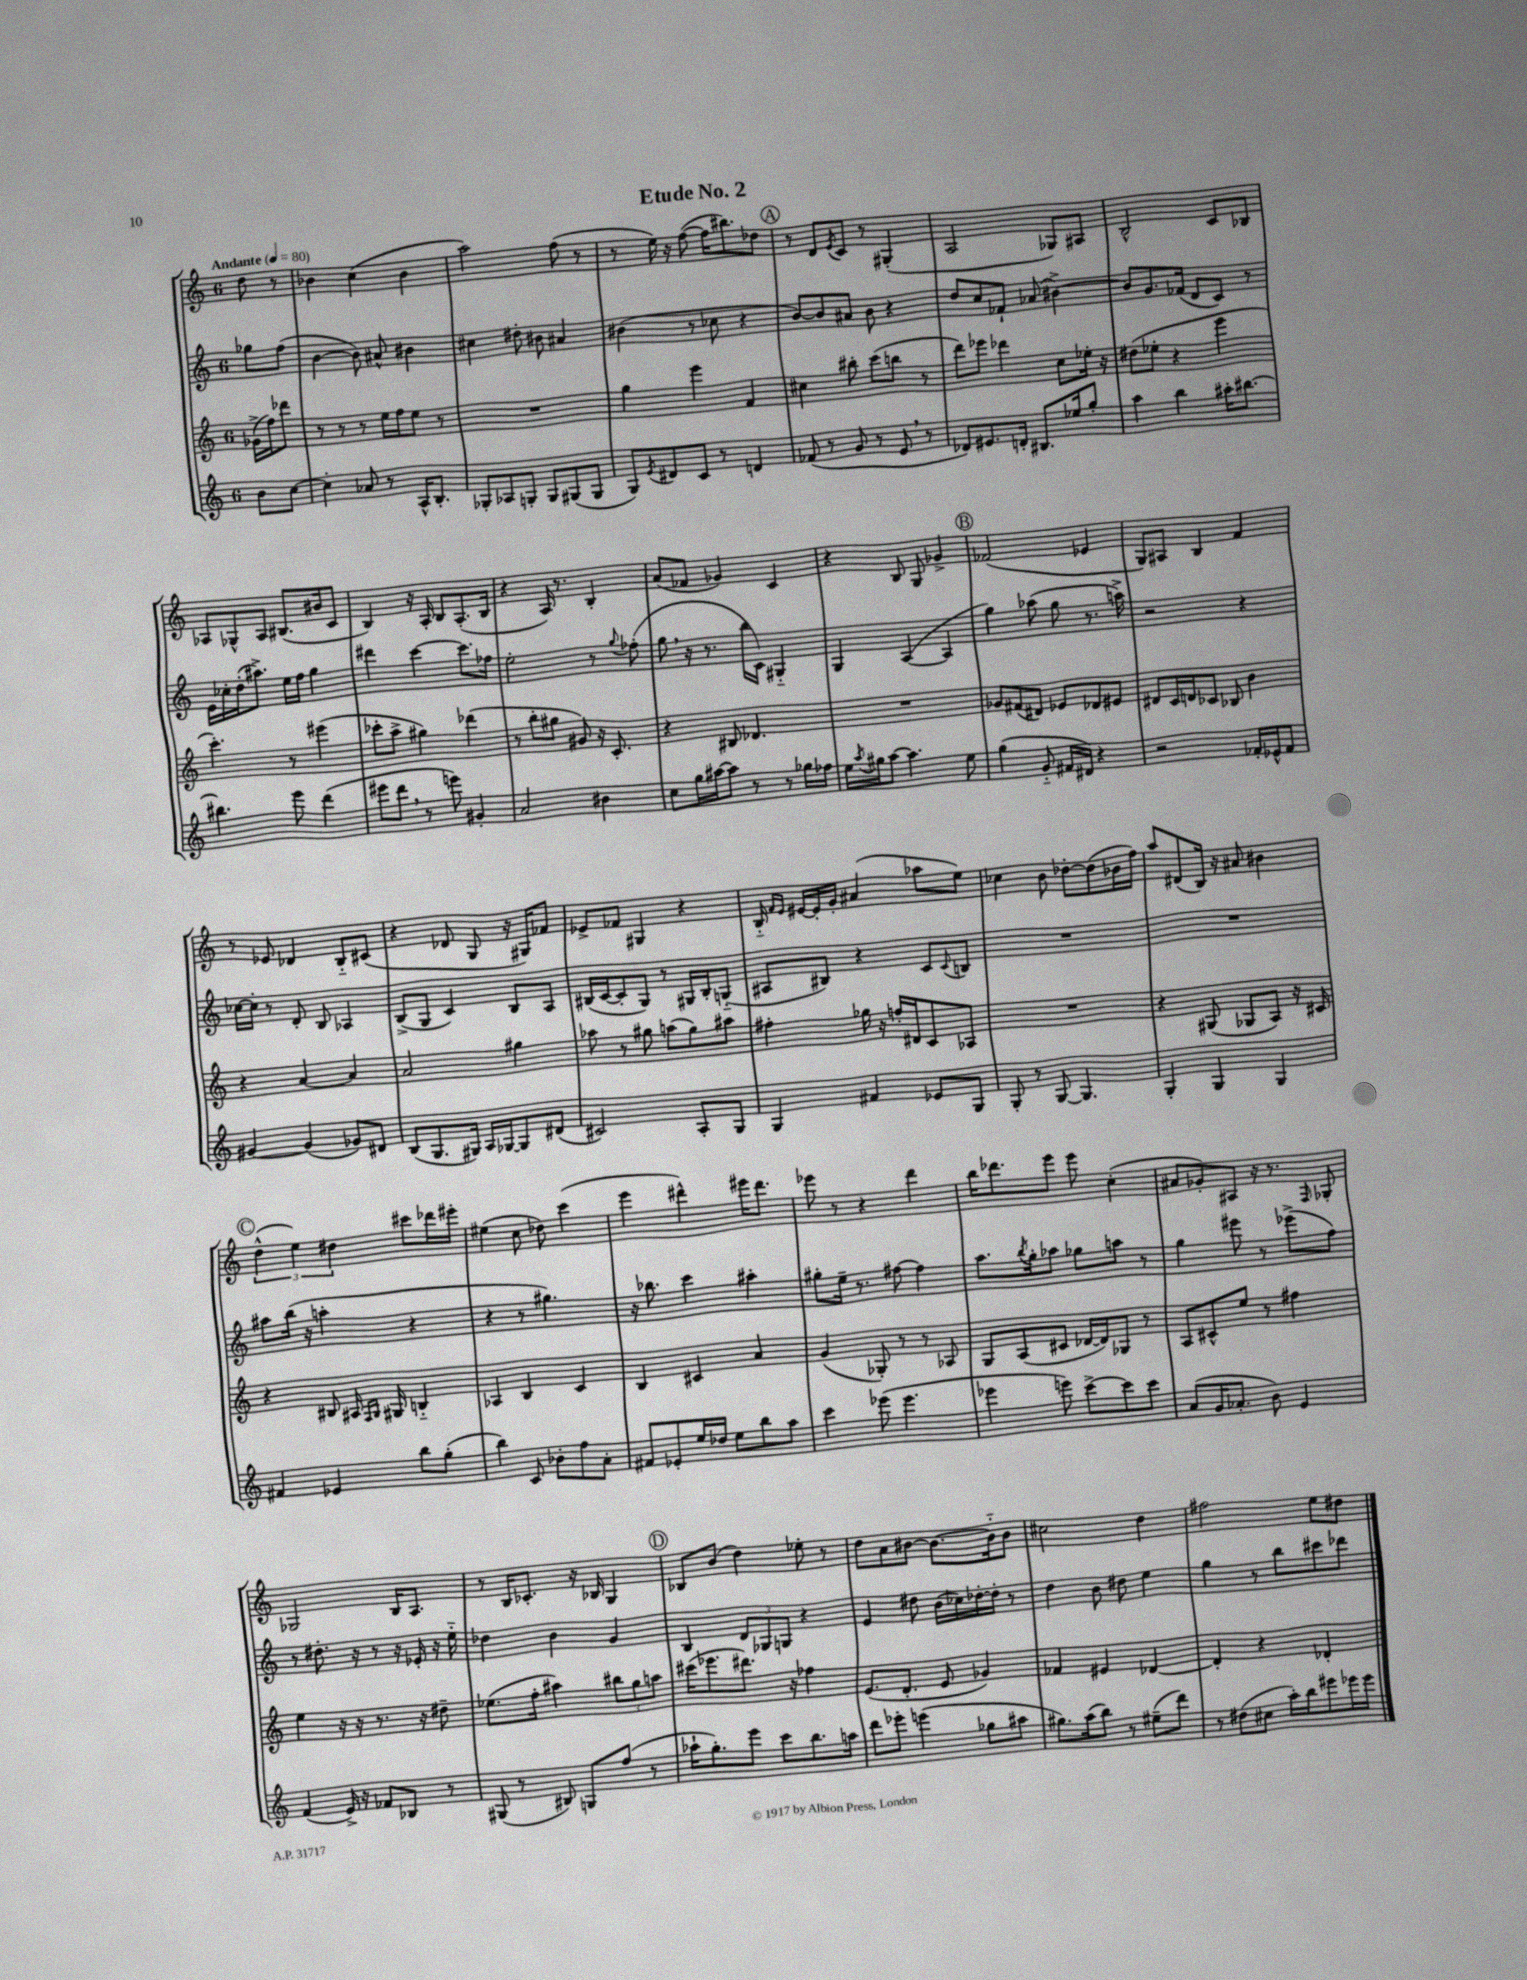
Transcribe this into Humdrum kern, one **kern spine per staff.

**kern	**kern	**kern	**kern
*staff4	*staff3	*staff2	*staff1
*clefG2	*clefG2	*clefG2	*clefG2
*k[]	*k[]	*k[]	*k[]
*M6/8	*M6/8	*M6/8	*M6/8
*MM80	*MM80	*MM80	*MM80
8b\L	(16g-^\LL	8gg-\L	8dd\
.	16ff\J)	.	.
[8cc\J	8ddd-\J	(8ff\J	8r
=	=	=	=
4cc'\]	8r	[4b\	4b-\
.	8r	.	.
8a-/	8r	8b\])	(4cc\
8r	16ee\LL	8a#^^/	.
.	16ff\J	.	.
16A^^/LK	8ee\J	4b#\	4b-\
8.B'/J	.	.	.
.	8r	.	.
=	=	=	=
8G-'/L	2.r	4cc#\	2aa\)
8A-/	.	.	.
8G'/J	.	8dd#'\	.
8G/L	.	8b#\	.
(8G#/	.	4a#/	(8ff\
8G#/J	.	.	8r
=	=	=	=
8G/L)	4gg\	(4b#\	8r
8qe/	.	.	.
8d#/	.	.	16ee\)
.	.	.	16r
8c/J	4eee\	8r	([8ff\
8r	.	8cc-\	16ff\]LK
.	.	.	8.bb#\)
4d/	4f/	4r	.
.	.	.	8dd-\J
=	=	=	=
(8f-/	4cc#\	[8b/L)	8r
8r	.	8b/]	8d/L
.	.	.	8qe/
8g/	8bb#'\	8a#/J	8c/J
8r	(8ccc\L	8b\	8r
8e/	8bb\J	4r	(4G#'/
8r	8r	.	.
=	=	=	=
8d-/L)	8ddd\L)	8dd/L	2A/
8.e#/	8eee-\J	8cc/	.
.	4ddd-\	8f-`/J	.
16d'/Jk	.	.	.
8.B#/L	.	(8a-/	.
.	8cc\L	[4b#^\)	8G-/L)
16ee-/k	.	.	.
8gg'/J	16ee-'\Jk	.	8A#/J
.	16r	.	.
=	=	=	=
4aa\	(8dd#\L	8b#/]L	2B^^/
.	8ee-'\J	8.g/	.
4bb\	4r	.	.
.	.	(16f-/Jk	.
.	.	8d/L	.
16aa#'\LK	4eee\	8c/J)	8c/L
[8.bb#\J	.	.	.
.	.	8r	8B-/J
=	=	=	=
4.bb#\]	4.ccc'\)	16e\LL	8A-/L
.	.	16cc-'\	.
.	.	(16dd'\J	8G-^^/
.	.	8.aa#^\J)	.
.	.	.	8A-/J
8eee\	8r	16ee\LL	(8.B#/L
.	.	16ff\JJ	.
(4ddd\	(4eee#\	4gg\	.
.	.	.	16b#/k
.	.	.	8c/J
=	=	=	=
8eee#\L	8ccc-'\L	4ddd#\	4B/)
8ddd\J	8aa^\J	.	.
8r	4gg#\)	[4ccc\	16r
.	.	.	16A'/
8eee\)	.	.	8B/L
4g#'/	(4ddd-\	8.ccc\]L	(8.A'/
.	.	16ff-\Jk	16B/Jk
=	=	=	=
2a/	8r	2ee'\	4r
.	8bb'\L	.	.
.	8gg#\J	.	16A/)
.	.	.	8.r
.	8g#/)	.	.
4b#\	16r	8r	4B'/
.	8.c'/	.	.
.	.	8qqgg/	.
.	.	(8ff-'\	.
=	=	=	=
8cc\L	4r	8gg\	(8a/L
16gg\L	.	16r	8f-/J
[16aa#\J	.	8.r	.
8aa#\]J	8B#/	.	4g-/)
8r	4.d-/	16bb\LL	.
.	.	16c\JJ)	.
8r	.	4G#'~/	4c/
16gg-\LL	.	.	.
16ff-\JJ	.	.	.
=	=	=	=
16ee\LL	2.r	4G/	4r
8qaa/	.	.	.
16gg#\J	.	.	.
[8aa\J	.	.	.
4.aa\]	.	([4A/	8B/
.	.	.	8G/
.	.	4A/]	4g-^/
8ee\	.	.	.
=	=	=	=
(4gg\	8g-/L	4gg\)	(2f-/
.	(8f#/	.	.
8g'~/	8d#/J)	(8aa-\	.
16f#/LL	8e-/L	8gg\	.
16d#/JJ)	.	.	.
4r	8d-/	8.r	4e-/
.	8e#/J	.	.
.	.	16aa^\)	.
=	=	=	=
2r	8d#/L	2r	8G/L)
.	16c/L	.	8A#/J
.	16d/J	.	.
.	8c-/J	.	4B/
.	8B-/	.	.
16f-'/LL	4b\	4r	4f/
16e-^^/J	.	.	.
8f-/J	.	.	.
=	=	=	=
[4g#/	4r	[16cc-\LL	8r
.	.	16cc-'\]JJ	.
.	.	8r	8e-/
(4g#/]	[4a/	8d'/	4d-/
.	.	8B/	.
8g-/L)	4a/]	4A-/	8B'~/L
8d#/J	.	.	(8c#/J
=	=	=	=
(8B/L	2a/	(8B^/L	4r
8.G/	.	8G/J	.
.	.	4c/)	8d-/
16G#/Jk)	.	.	.
16A/LL	.	.	8G/
[16G-/J	.	.	.
8G-/]	4gg#\	8B/L	16r
.	.	.	16G#/LK)
(8d#/J	.	8A/J	8f-/J
=	=	=	=
2c#/)	8aa-\	(16B#/LL	8e-^/L
.	.	[16c/J	.
.	8r	8c'/]	8f-/J
.	8gg#\	8G/J)	4G#/
.	(8aa\L	8r	.
8A'/L	8gg#\)	16G#/LL	4r
.	.	16B#'/J	.
8G/J	8aa#\J	(8G'~/J	.
=	=	=	=
4G/	4ff#'\	8A#/L	16B'~/
.	.	.	16qqf/LL
.	.	.	16qqe/JJ
.	.	.	[16e#/LL
.	.	8B#/J)	16e#'/]
.	.	.	16g'/JJ
4f#/	16gg-\	4r	(4a#/
.	16r	.	.
.	16ff'/LL	.	.
.	16d#/J	.	.
8e-/L	8c/	8c/L	8aa-\L
.	.	8qqc/	.
8G/J	8A-/J	8B/J	8ee\J)
=	=	=	=
8G'/	2.r	2.r	4cc-\
8r	.	.	.
[8G/	.	.	8b\
4.G/]	.	.	[8dd-'\L
.	.	.	(8dd-\]
.	.	.	16b-\L
.	.	.	16ff\JJ)
=	=	=	=
4G'/	4r	2.r	8aa/L
.	.	.	(8d#/
4G/	(8G#/	.	16B/Jk)
.	.	.	16r
.	8G-/L	.	8a#/
4G/	8A/J)	.	4b#\
.	16r	.	.
.	16c#/	.	.
=	=	=	=
4f#/	4r	8aa#\L	(6dd^^\
.	.	(16bb\Jk	.
.	.	.	6ee\)
.	.	16r	.
4e-/	8B#/	4aa'\	.
.	.	.	6dd#\
.	16A#/	.	.
.	16qqF/LL	.	.
.	16qqG/JJ	.	.
.	16G#/	.	.
8bb\L	4B'~/	4r	8ccc#\L
(8gg'\J	.	.	16ddd-\L
.	.	.	16eee#'\JJ
=	=	=	=
4bb\)	4A-/	4r	(4ee#\
8c/	4B/	8r	8cc\
8b-'\L	.	4.gg#\)	8dd-\)
8ff\	4c/	.	(4ccc\
8a'\J	.	.	.
=	=	=	=
8f#/L	4B/	16r	4eee\
.	.	8.bb-\	.
8e-'/	.	.	.
16ee/L	4c#/	4ccc\	4ddd#^^\)
16dd-/JJ	.	.	.
8ee\L	.	.	.
8bb\	4a/	4aa#'\	16eee#\LK
.	.	.	8.ddd#\J
8aa\J	.	.	.
=	=	=	=
4ccc\	(4g/	8gg#'\L	8eee-\
.	.	16ee~\Jk	8r
.	.	8.r	.
(8eee-\	8G-'/)	.	4r
4.eee-\	8r	[8ff#\	.
.	8r	4ff#\]	4ddd\
.	8A-/	.	.
=	=	=	=
4eee-\	8G/L	8.aa\L	16bb\LK
.	.	.	8.ddd-\
.	(8A/	.	.
.	.	8qbb/	.
.	.	16gg'\k	.
8eee\)	8c#/J	8aa-\J	8eee\J
[8ccc^\L	[16d-/LL	8gg-\L	8eee\
.	16d-/]J)	.	.
8ccc\]	8G-/J	8aa\J	(4cc'\
8ccc\J	8r	8r	.
=	=	=	=
(8a/L	8A/L	4gg\	8a#/L
16g/K	8c#^^/	.	8g-'/)
8.a-'/J	.	.	.
.	8ee/J	8eee#\	8A#/J
8b\)	8r	8r	16r
.	.	.	8.r
4e/	4ff#\	(8eee-^\L	.
.	.	.	16qqF/
.	.	8ff\J)	8G-'/
=	=	=	=
(4f/	4ee\	8r	2G-/
.	.	8.dd#'\	.
16e^/)	16r	.	.
16r	16r	16r	.
8f-/L	8.r	8r	.
8B-/J	.	16r	16B/LK
.	16r	16e-'/	8.A/J
8r	8dd#~\	16r	.
.	.	16ee'~\	.
=	=	=	=
(8G#/	(8.ee-\L	4dd-\	8r
8r	.	.	16B/LK
.	16ff'\Jk	.	8.c-'/J
8B#/)	4aa#\)	4b\	.
8G/L	.	.	16r
.	.	.	16B-/
(8ff/J	12bb#\L	4g/	4G/
.	12gg\	.	.
8r	.	.	.
.	12aa\J	.	.
=	=	=	=
16aa-`\LK	(16ccc#\LK	4B/	8B-/L
8.gg'\)	8.eee-\	.	.
.	.	.	(8b/J
8eee\J	8.ddd#\J)	12d/L	4dd\)
.	.	12G-/	.
8ccc\L	.	.	.
.	.	12G/J	.
.	16r	.	.
8.bb\	4ff-\	4r	8ee-'\
.	.	.	8r
16aa\Jk	.	.	.
=	=	=	=
8ddd\L	(8.e/L	4e/	8dd\L
8eee-'\J	.	.	8a\
.	8.d'/J	.	.
(4eee\	.	8dd#\	[8b#\J
.	8e/	(16b\LL	8.b#\_L
.	.	16cc-\)	.
8gg-\L	4g-/)	[16dd-'\	.
.	.	16dd-'\]JJ	16b#'~\]k
8aa#\J	.	8r	8b#\J
=	=	=	=
8.gg#\L)	4f-/	4dd\	2cc#\
(16aa\k	.	.	.
8bb\J)	4e#/	8b\	.
8r	.	8dd#\	.
(8ee#~\L	[4d-/	4ee\	4dd\
8ddd\J)	.	.	.
=	=	=	=
8r	4d-'/]	4gg\	2ff#\
(8dd#\L	.	.	.
8cc#\J	4r	8r	.
16aa'\LL)	.	8bb\L	.
16bb\J	.	.	.
8eee#\	4d-'/	8ccc#\	8ee\L
16eee-\L	.	8ddd-\J	8dd#\J
16eee-\JJ	.	.	.
==	==	==	==
*-	*-	*-	*-
